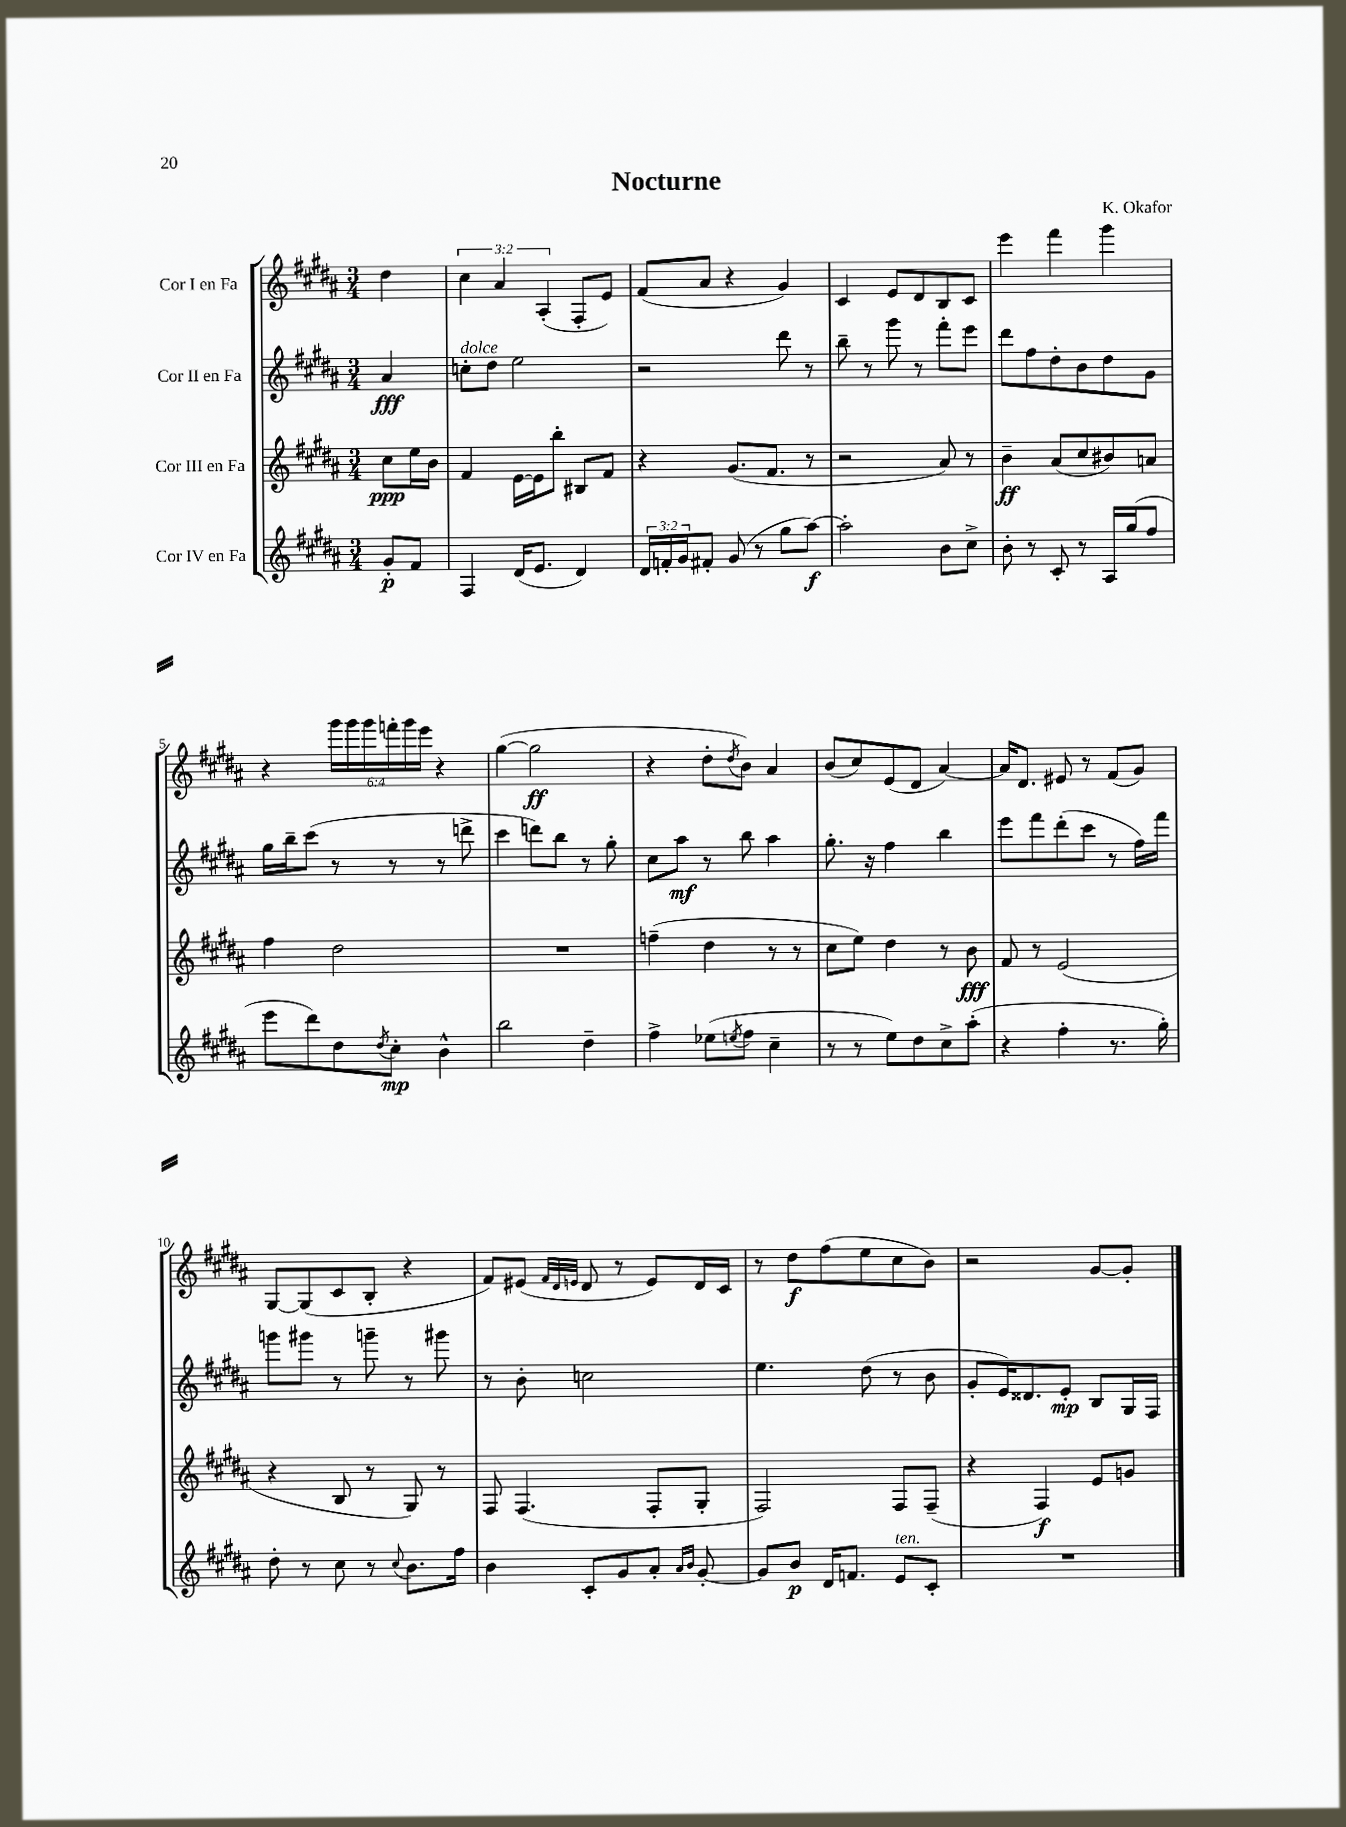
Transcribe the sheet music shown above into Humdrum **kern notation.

**kern	**kern	**kern	**kern
*staff4	*staff3	*staff2	*staff1
*clefG2	*clefG2	*clefG2	*clefG2
*k[f#c#g#d#a#]	*k[f#c#g#d#a#]	*k[f#c#g#d#a#]	*k[f#c#g#d#a#]
*M3/4	*M3/4	*M3/4	*M3/4
8g#'	8cc#	4a#	4dd#
8f#	16ee	.	.
.	16b	.	.
=	=	=	=
4F#	4f#	8cc'	6cc#
.	.	8dd#	.
.	.	.	6a#
(16d#	[16e	2ee	.
8.e	16e]	.	.
.	.	.	(6A#'
.	8bb'	.	.
4d#)	8B#	.	8F#'
.	8f#	.	8e)
=	=	=	=
24d#	4r	2r	(8f#
24f'	.	.	.
24g#	.	.	.
8f#'	.	.	8a#
(8g#	(8.g#	.	4r
8r	.	.	.
.	8.f#	.	.
8gg#	.	8ddd#	4g#)
[8aa#)	8r	8r	.
=	=	=	=
2aa#']	2r	8bb~	4c#
.	.	8r	.
.	.	8ggg#	8e
.	.	8r	8d#
8b	8a#)	8fff#'	8B
8cc#^	8r	8eee	8c#
=	=	=	=
8b'	4b~	8ddd#	4eee
8r	.	8ff#	.
8c#'	(8a#	8dd#'	4fff#
8r	8cc#	8b	.
16A#	8b#)	8dd#	4ggg#
(16gg#	.	.	.
8ff#	8a	8g#	.
=	=	=	=
8eee	4ff#	16gg#	4r
.	.	16bb~	.
8ddd#)	.	(8ccc#	.
8dd#	2dd#	8r	24ggg#
.	.	.	24ggg#
.	.	.	24ggg#
8qdd#	.	.	.
8cc#'	.	8r	24fff'
.	.	.	24ggg#
.	.	.	24eee
4b^^	.	8r	4r
.	.	8ddd^	.
=	=	=	=
2bb	2.r	4ccc#	([4gg#
.	.	8ddd)	2gg#]
.	.	8bb	.
4dd#~	.	8r	.
.	.	8gg#'	.
=	=	=	=
4ff#^	(4ff~	8cc#	4r
.	.	8aa#	.
(8ee-	4dd#	8r	8dd#'
8qee	.	.	8qdd#
8ff#	.	8bb	8b)
4cc#~	8r	4aa#	4a#
.	8r	.	.
=	=	=	=
8r	8cc#	8.gg#'	(8b
8r	8ee)	.	8cc#)
.	.	16r	.
8ee)	4dd#	4ff#	(8e
8dd#	.	.	8d#
8cc#^	8r	4bb	[4a#)
(8aa#'	8b	.	.
=	=	=	=
4r	8f#	8eee	16a#]
.	.	.	8.d#
.	8r	8fff#	.
4ff#'	(2e	(8ddd#'	8e#
.	.	8ccc#	8r
8.r	.	8r	(8f#
.	.	16ff#)	8g#)
16gg#')	.	16fff#	.
=	=	=	=
8dd#'	4r	8ggg	[8G#
8r	.	8ggg#	(8G#]
8cc#	8B	8r	8c#
8r	8r	8ggg~	8B'
8qqcc#	.	.	.
8.b	8G#)	8r	4r
.	8r	8ggg#	.
16ff#	.	.	.
=	=	=	=
4b	8F#	8r	8f#)
.	(4.F#	8b'	(8e#
.	.	.	32qqf#
.	.	.	32qqd#
.	.	.	32qqe
8c#'	.	2cc	8d#
8g#	.	.	8r
8a#'	8F#'	.	8e)
16qqa#	.	.	.
16qqb	.	.	.
[8g#'	8G#'	.	16d#
.	.	.	16c#
=	=	=	=
8g#]	2F#)	4.ee	8r
8b	.	.	8dd#
16d#	.	.	(8ff#
8.f	.	.	.
.	.	(8dd#	8ee
8e	8F#	8r	8cc#
8c#'	(8F#~	8b	8b)
=	=	=	=
2.r	4r	8g#'	2r
.	.	16e)	.
.	.	8.d##	.
.	4F#)	.	.
.	.	8e'	.
.	8e	8B	[8g#
.	8g	16G#	8g#']
.	.	16F#	.
==	==	==	==
*-	*-	*-	*-
